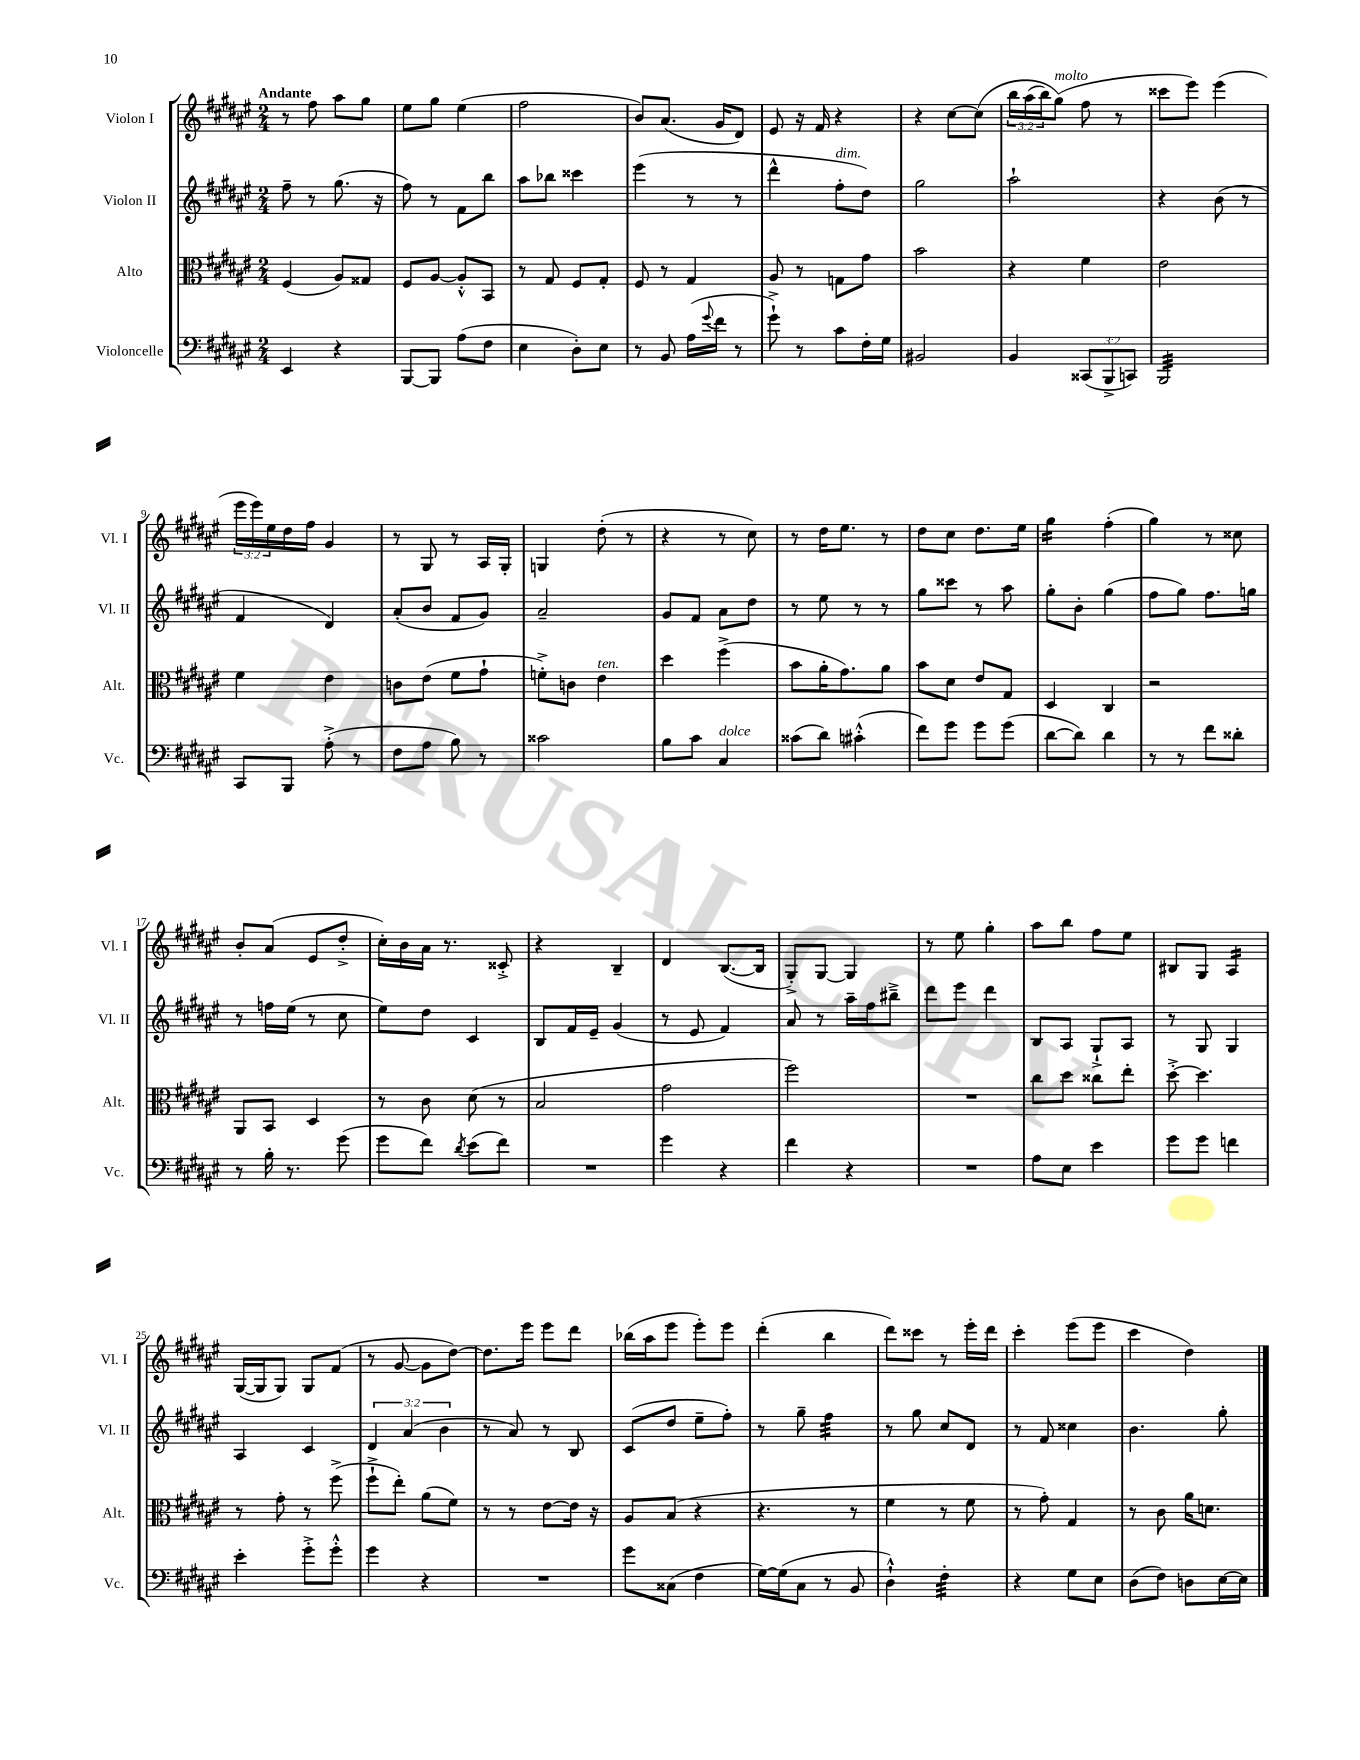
<<
\new StaffGroup <<
\new Staff = "s0" \with { instrumentName = "Violon I" shortInstrumentName = "Vl. I" } {
    \clef treble \key fis \major \numericTimeSignature \time 2/4 \override Staff.TupletNumber.text = #tuplet-number::calc-fraction-text \tempo "Andante"
    r8 fis''8 ais''8 gis''8 |
    eis''8 gis''8 eis''4( |
    fis''2 |
    b'8) ais'8.( gis'16 dis'8) |
    eis'8 r16 fis'16 r4 |
    r4 cis''8~ cis''8\( |
    \tuplet 3/2 { b''16 ais''16( b''16) } gis''8^\markup { \italic "molto" }(\) fis''8 r8 |
    cisis'''8 eis'''8) eis'''4( |
    \tuplet 3/2 { eis'''16 eis'''16) eis''16 } dis''16 fis''16 gis'4 |
    r8 gis8 r8 ais16 gis16-. |
    g4 dis''8-.( r8 |
    r4 r8 cis''8) |
    r8 dis''16 eis''8. r8 |
    dis''8 cis''8 dis''8. eis''16 |
    gis''4:16 fis''4-.( |
    gis''4) r8 cisis''8 |
    b'8-. ais'8( eis'8 dis''8-.-> |
    cis''16-.) b'16 ais'16 r8. cisis'8-.-> |
    r4 b4-- |
    dis'4 b8.~( b16 |
    gis8-.->) gis8~ gis4 |
    r8 eis''8 gis''4-. |
    ais''8 b''8 fis''8 eis''8 |
    bis8 gis8 ais4:16 |
    gis16~( gis16 gis8) gis8 fis'8( |
    r8 gis'8~ gis'8 dis''8~) |
    dis''8. eis'''16 eis'''8 dis'''8 |
    bes''16( ais''16 eis'''8 eis'''8-.) eis'''8 |
    dis'''4-.( b''4 |
    dis'''8) cisis'''8 r8 eis'''16-. dis'''16 |
    cis'''4-. eis'''8( eis'''8 |
    cis'''4 dis''4) \bar "|." |
}
\new Staff = "s1" \with { instrumentName = "Violon II" shortInstrumentName = "Vl. II" } {
    \clef treble \key fis \major \numericTimeSignature \time 2/4 \override Staff.TupletNumber.text = #tuplet-number::calc-fraction-text
    fis''8-- r8 gis''8.( r16 |
    fis''8) r8 fis'8 b''8 |
    ais''8 bes''8 cisis'''4 |
    eis'''4( r8 r8 |
    dis'''4-^ fis''8-.^\markup { \italic "dim." } dis''8) |
    gis''2 |
    ais''2-! |
    r4 b'8( r8 |
    fis'4 dis'4) |
    ais'8-.( b'8 fis'8 gis'8) |
    ais'2-- |
    gis'8 fis'8 ais'8 dis''8 |
    r8 eis''8 r8 r8 |
    gis''8 cisis'''8 r8 ais''8 |
    gis''8-. b'8-. gis''4( |
    fis''8 gis''8) fis''8. g''16 |
    r8 f''16 eis''16( r8 cis''8 |
    eis''8) dis''8 cis'4 |
    b8 fis'16 eis'16-- gis'4( |
    r8 eis'8 fis'4) |
    ais'8 r8 ais''16-- fis''16 bis''8---> |
    dis'''8 eis'''8 dis'''4 |
    b8 ais8 gis8-!-> ais8 |
    r8 gis8 gis4 |
    ais4 cis'4 |
    \tuplet 3/2 { dis'4 ais'4( b'4 } |
    r8 ais'8) r8 b8 |
    cis'8( dis''8 eis''8-- fis''8-.) |
    r8 gis''8-- fis''4:32 |
    r8 gis''8 cis''8 dis'8 |
    r8 fis'8 cisis''4 |
    b'4. gis''8-. \bar "|." |
}
\new Staff = "s2" \with { instrumentName = "Alto" shortInstrumentName = "Alt." } {
    \clef alto \key fis \major \numericTimeSignature \time 2/4
    fis4( ais8) gisis8 |
    fis8 ais8~ ais8-.-^ b,8 |
    r8 gis8 fis8 gis8-. |
    fis8 r8 gis4 |
    ais8 r8 g8 gis'8 |
    b'2 |
    r4 fis'4 |
    eis'2 |
    fis'4 eis'4 |
    c'8 eis'8( fis'8 gis'8-! |
    f'8-.->) c'8 eis'4^\markup { \italic "ten." } |
    dis''4 fis''4->( |
    b'8 ais'16-. gis'8.) ais'8 |
    b'8 dis'8 eis'8 gis8 |
    dis4 cis4 |
    r2 |
    ais,8 b,8 dis4 |
    r8 cis'8 dis'8( r8 |
    b2 |
    gis'2 |
    fis''2) |
    R2 |
    cis''8 dis''8 cisis''8 eis''8-. |
    dis''8~-.-> dis''4. |
    r8 gis'8-. r8 fis''8->( |
    fis''8-!-> eis''8-.) ais'8( fis'8) |
    r8 r8 eis'8~ eis'16 r16 |
    ais8 b8( r4 |
    r4. r8 |
    fis'4 r8 fis'8 |
    r8 gis'8-.) gis4 |
    r8 cis'8 ais'16 d'8. \bar "|." |
}
\new Staff = "s3" \with { instrumentName = "Violoncelle" shortInstrumentName = "Vc." } {
    \clef bass \key fis \major \numericTimeSignature \time 2/4 \override Staff.TupletNumber.text = #tuplet-number::calc-fraction-text
    eis,4 r4 |
    b,,8~ b,,8 ais8( fis8 |
    eis4 dis8-.) eis8 |
    r8 b,8 ais16( \appoggiatura { gis'8 } fis'16 r8 |
    gis'8-!->) r8 cis'8 fis16-. gis16 |
    bis,2 |
    b,4 \tuplet 3/2 { cisis,8( b,,8-> c,8) } |
    b,,2:32 |
    cis,8 b,,8 ais8-.->( r8 |
    fis8 ais8 b8) r8 |
    cisis'2 |
    b8 cis'8 cis4^\markup { \italic "dolce" } |
    cisis'8( dis'8) cis'4-.-^( |
    fis'8) gis'8 gis'8 gis'8( |
    dis'8~ dis'8) dis'4 |
    r8 r8 fis'8 disis'8-. |
    r8 b16-. r8. gis'8( |
    gis'8 fis'8) \acciaccatura { dis'8 } eis'8( fis'8) |
    R2 |
    gis'4 r4 |
    fis'4 r4 |
    R2 |
    ais8 eis8 eis'4 |
    gis'8 gis'8 f'4 |
    eis'4-. gis'8-.-> gis'8-.-^ |
    gis'4 r4 |
    R2 |
    gis'8 cisis8( fis4 |
    gis16~) gis16( cis8 r8 b,8 |
    dis4-!-^) fis4:32-. |
    r4 gis8 eis8 |
    dis8( fis8) d8 eis16~ eis16 \bar "|." |
}
>>
>>
